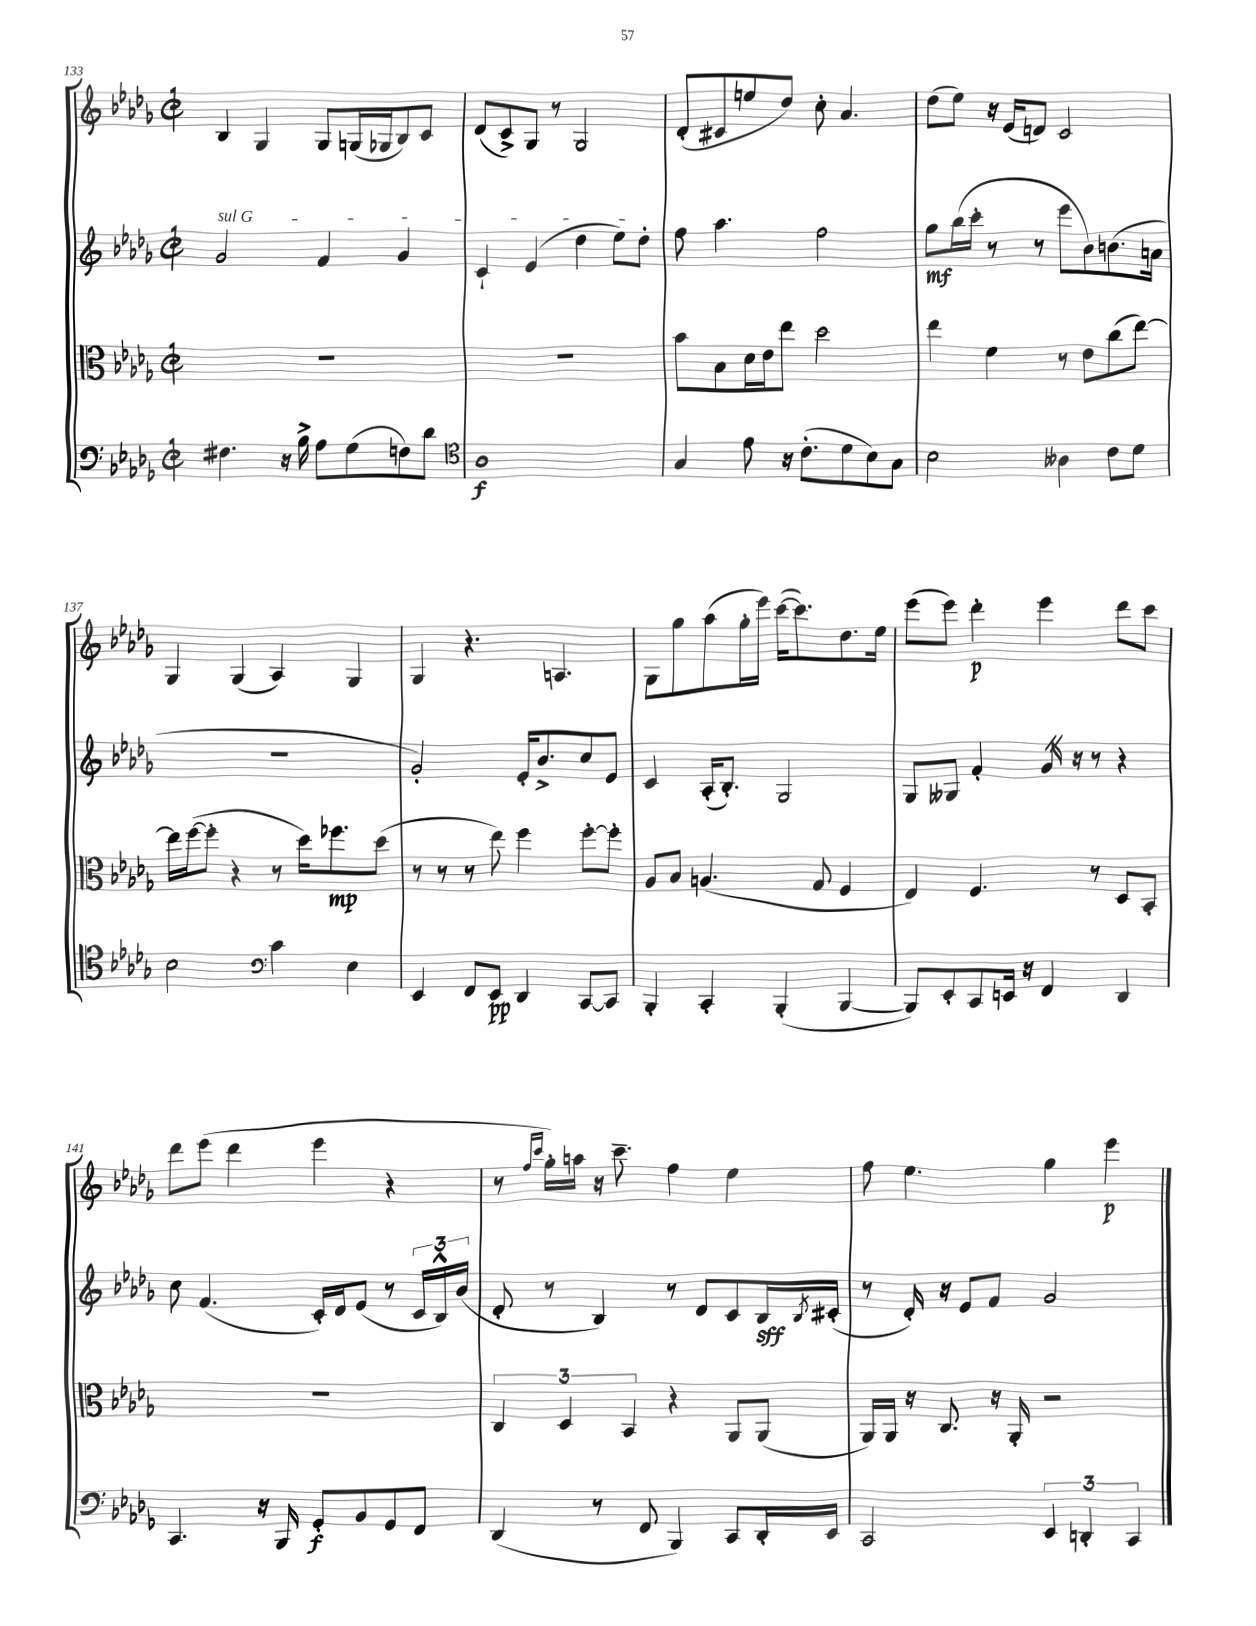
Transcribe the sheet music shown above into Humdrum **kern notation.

**kern	**kern	**kern	**kern
*staff4	*staff3	*staff2	*staff1
*clefF4	*clefC3	*clefG2	*clefG2
*k[b-e-a-d-g-]	*k[b-e-a-d-g-]	*k[b-e-a-d-g-]	*k[b-e-a-d-g-]
*M2/2	*M2/2	*M2/2	*M2/2
*met(c|)	*met(c|)	*met(c|)	*met(c|)
4.F#	1r	2g-	4B-
.	.	.	4G-
16r	.	.	.
16B-^	.	.	.
8A-	.	4f	8G-
(8G-	.	.	(16G
.	.	.	16G-
8F)	.	4g-	8B-)
8d-	.	.	8c
=	=	=	=
*clefC4	*	*	*
1A-	1r	4c`	(8d-
.	.	.	8c^)
.	.	(4e-	8G-
.	.	.	8r
.	.	4dd-	2G-
.	.	8ee-)	.
.	.	8dd-'	.
=	=	=	=
4G-	8b-	8ff	(8d-'
.	8B-	4.aa-	8c#
8e-	16d-	.	8ee
.	16e-	.	.
16r	8ee-	.	8dd-)
(8.c'	.	.	.
.	2dd-	2ff	8cc'
8d-	.	.	4.a-
8B-)	.	.	.
8G-	.	.	.
=	=	=	=
2B-	4ee-	8gg-	(8dd-
.	.	(16bb-	8ee-)
.	.	16ccc'	.
.	4f	8r	16r
.	.	.	(16e-
.	.	8r	8d)
4A--	8r	8eee-	2c
.	8e-	8b-)	.
8c	(8cc	(8.b	.
8d-	[8ee-)	.	.
.	.	16a	.
=	=	=	=
2B-	16ee-]	1r	4G-
.	([16ff	.	.
.	8ff']	.	.
.	4r	.	(4G-
*clefF4	*	*	*
4c	8r	.	4A-)
.	16dd-)	.	.
.	8.ff-	.	.
4E-	.	.	4G-
.	(8dd-	.	.
=	=	=	=
4EE-	8r	2g-')	4G-
.	8r	.	.
8FF	8r	.	4.r
8EE-	8ee-)	.	.
4DD-	4ff	16e-'	.
.	.	8.b-^	.
.	.	.	4.A
[8CC	[8ff'	8cc	.
8CC]	8ff']	8e-	.
=	=	=	=
4BBB-'	8A-	4c	8G-
.	8B-	.	8gg-
4CC'	(4.A	(16A-'	(8aa-
.	.	8.B-')	.
.	.	.	16gg-'
.	.	.	16eee-)
(4BBB-'	.	2G-	([16ccc
.	.	.	8.ccc])
.	8G-	.	.
[4BBB-	4F	.	8.dd-
.	.	.	16ee-
=	=	=	=
8BBB-])	4E-)	8G-	(8eee-
8EE-'	.	8G--	8eee-)
8CC	4.F	4f'	4ddd-'
16EE	.	.	.
16r	.	.	.
4FF	.	16g-	4eee-
.	.	16r	.
.	8r	8r	.
4DD-	8D-	4r	8ddd-
.	8BB-'	.	8ccc
=	=	=	=
4.CC	1r	8cc	8ddd-
.	.	(4.f	(8eee-
.	.	.	4ddd-
16r	.	.	.
16BBB-	.	.	.
8GG-'	.	16c')	4eee-
.	.	16d-	.
8BB-	.	(8e-	.
8GG-	.	8r	4r
8FF	.	24c	.
.	.	24B-^^)	.
.	.	(24b-	.
=	=	=	=
(4DD-	6C	8d-'	8r
.	.	.	16qqff
.	.	.	16qqccc
.	.	8r	16gg-')
.	6D-	.	.
.	.	.	16aa
8r	.	4B-)	16r
.	.	.	8.ccc~
.	6BB-	.	.
8FF	.	.	.
4BBB-)	4r	8r	4ff
.	.	8d-	.
8CC	8AA-	8c	4ee-
16DD-'	(8AA-	16B-	.
.	.	8qB-	.
16EE-	.	(16c#'	.
=	=	=	=
2CC	16AA-)	8r	8ff
.	16AA-	.	.
.	16r	16d-')	4.ee-
.	8.C	16r	.
.	.	8e-	.
.	16r	8f	.
.	16AA-'	.	.
6EE-	2r	2g-	4gg-
6DD'	.	.	.
.	.	.	4eee-
6CC	.	.	.
==	==	==	==
*-	*-	*-	*-
